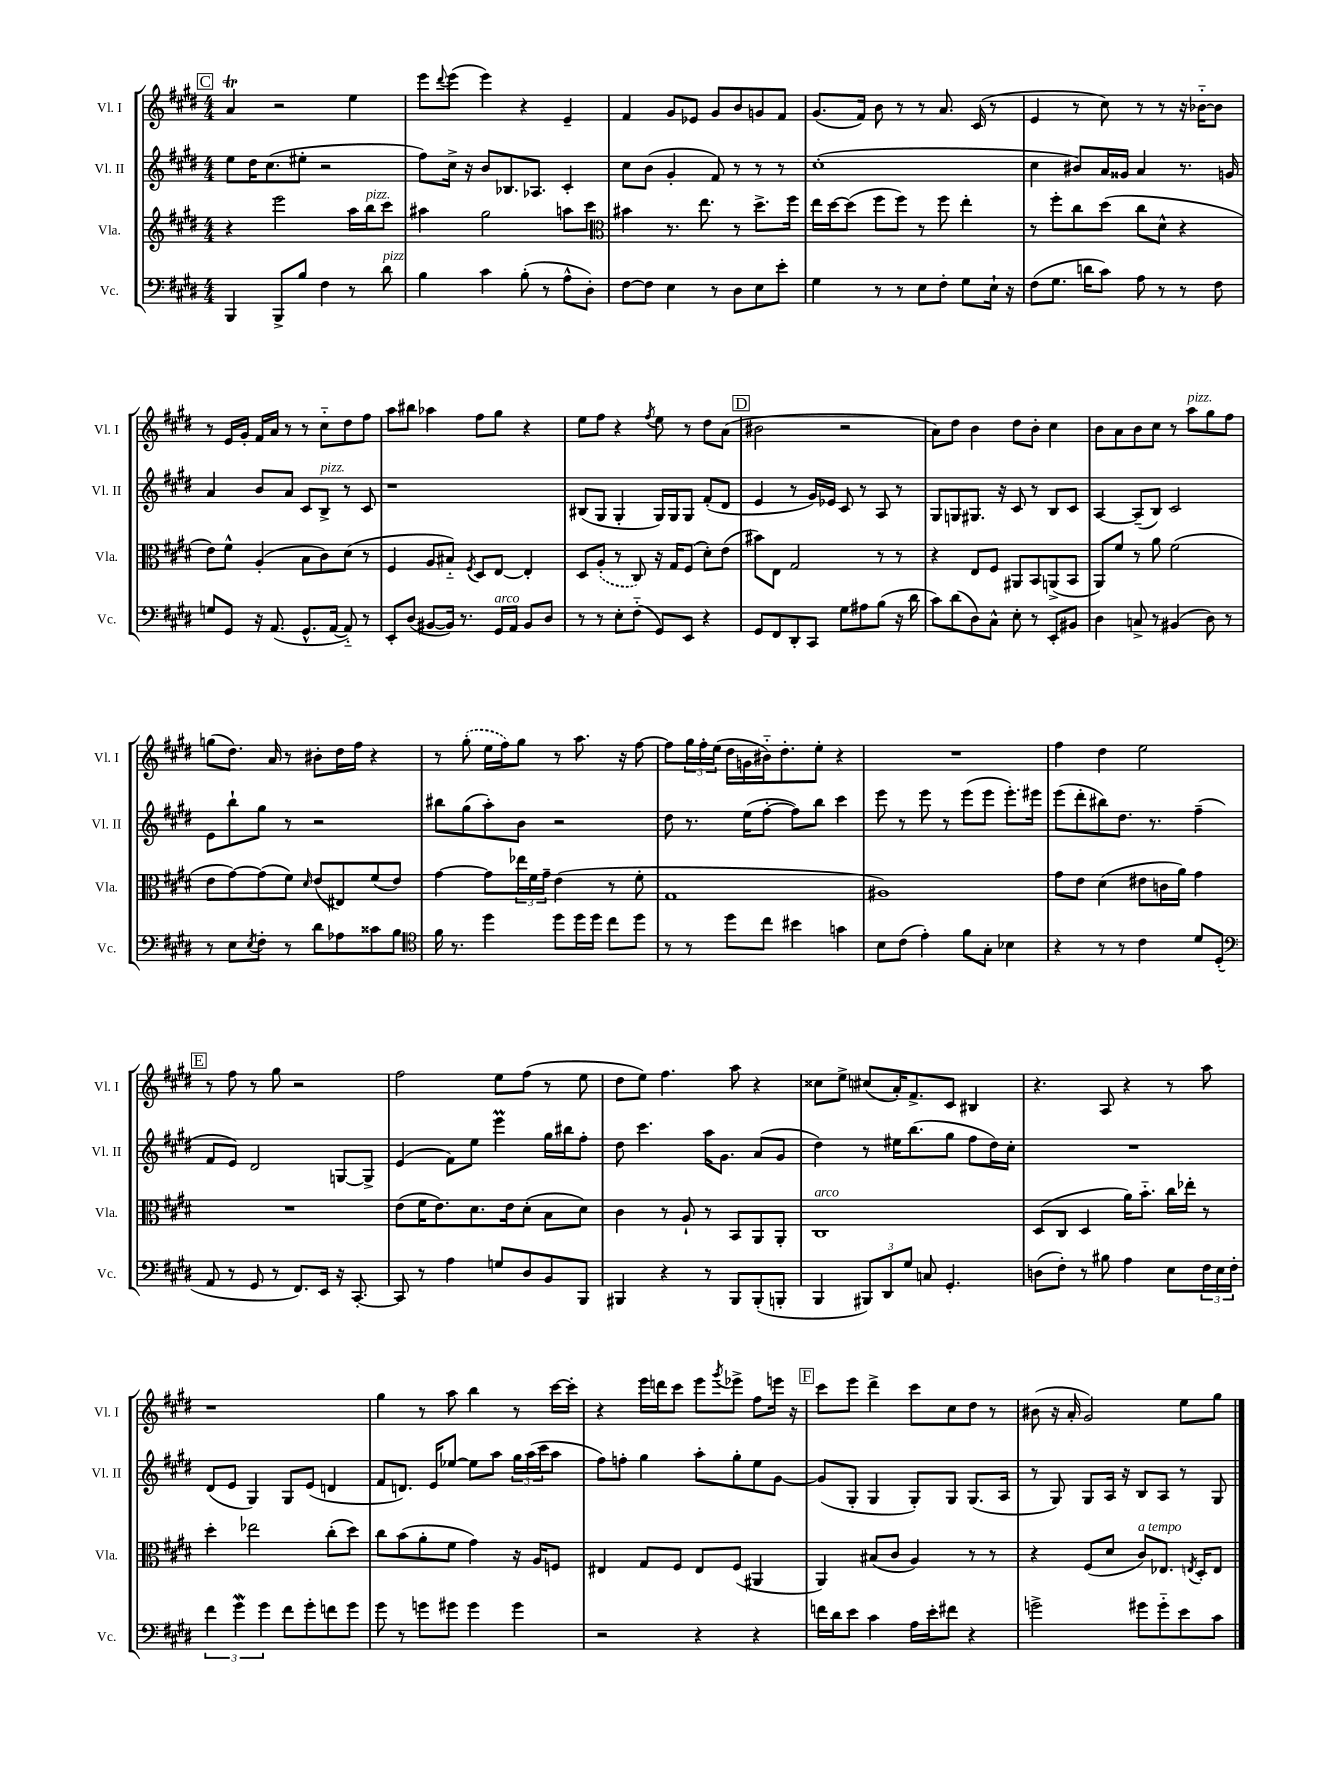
<<
\new StaffGroup <<
\new Staff = "s0" \with { instrumentName = "Vl. I" shortInstrumentName = "Vl. I" } {
    \clef treble \key e \major \numericTimeSignature \time 4/4
    \mark \markup { \box "C" } a'4\trill r2 e''4 |
    e'''8 \appoggiatura { dis'''8 } e'''8( e'''4) r4 e'4-- |
    fis'4 gis'8 ees'8 gis'8 b'8 g'8 fis'8 |
    gis'8.( fis'16) b'8 r8 r8 a'8. cis'16( r8 |
    e'4 r8 cis''8) r8 r8 r16 bes'16~-_ bes'8 |
    r8 e'16 gis'16-. fis'16 a'16 r8 r8 cis''8-_ dis''8 fis''8 |
    a''8 bis''8 aes''4 fis''8 gis''8 r4 |
    e''8 fis''8 r4 \acciaccatura { fis''8 } e''8 r8 dis''8 a'8( |
    \mark \markup { \box "D" } bis'2 r2 |
    a'8) dis''8 b'4 dis''8 b'8-. cis''4 |
    b'8 a'8 b'8 cis''8 r8 a''8^\markup { \italic "pizz." } gis''8 fis''8 |
    g''8( dis''8.) a'16 r8 bis'8-. dis''16 fis''16 r4 |
    r8 \once \slurDashed gis''8-.( e''16 fis''16) gis''8 r8 a''8. r16 fis''8~ |
    fis''8 \tuplet 3/2 { gis''16 fis''16-. e''16( } dis''16 g'16 bis'16-_) dis''8.-. e''8-. r4 |
    R1 |
    fis''4 dis''4 e''2 |
    \mark \markup { \box "E" } r8 fis''8 r8 gis''8 r2 |
    fis''2 e''8 fis''8( r8 e''8 |
    dis''8 e''8) fis''4. a''8 r4 |
    cisis''8 e''8-> cis''8( a'16-.) fis'8.-> cis'8 bis4 |
    r4. a8 r4 r8 a''8 |
    r1 |
    gis''4 r8 a''8 b''4 r8 cis'''16~ cis'''16-. |
    r4 e'''16 d'''16 cis'''8 e'''8 \acciaccatura { gis'''8 } ees'''8-> fis''8 e'''16 r16 |
    \mark \markup { \box "F" } cis'''8 e'''8 dis'''4-> cis'''8 cis''8 dis''8 r8 |
    bis'8( r16 a'16-. gis'2) e''8 gis''8 \bar "|." |
}
\new Staff = "s1" \with { instrumentName = "Vl. II" shortInstrumentName = "Vl. II" } {
    \clef treble \key e \major \numericTimeSignature \time 4/4
    \mark \markup { \box "C" } e''8 dis''16 cis''8.( eis''8-. r2 |
    fis''8) cis''16-> r16 b'8 bes8. aes8. cis'4-. |
    cis''8 b'8( gis'4-. fis'8) r8 r8 r8 |
    cis''1-.( |
    cis''4 bis'8) a'16 gisis'16 a'4 r8. g'16 |
    a'4 b'8 a'8 cis'8 b8->^\markup { \italic "pizz." } r8 cis'8 |
    r1 |
    bis8( gis8 gis4-. gis16) gis16 gis8 fis'8-.( dis'8 |
    \mark \markup { \box "D" } e'4 r8 gis'16) ees'16 cis'8 r8 a8 r8 |
    gis8 g8 gis8. r16 cis'8 r8 b8 cis'8 |
    a4~ a8--( b8) cis'2 |
    e'8 b''8-! gis''8 r8 r2 |
    bis''8 gis''8( a''8-.) b'8 r2 |
    dis''8 r8. e''16( fis''8~-. fis''8) b''8 cis'''4 |
    e'''8 r8 e'''8 r8 e'''8( e'''8 e'''8.-.) eis'''16 |
    e'''8( dis'''8-. bis''8) dis''8. r8. fis''4--( |
    \mark \markup { \box "E" } fis'8 e'8) dis'2 g8~ g8-> |
    e'4( fis'8) e''8 e'''4\prall gis''16 bis''16 fis''8-. |
    dis''8 cis'''4. a''16 gis'8. a'8( gis'8 |
    dis''4) r8 eis''16 b''8.( gis''8 fis''8 dis''16) cis''16-. |
    R1 |
    dis'8( e'8 gis4) gis8 e'8( d'4 |
    fis'8 d'8.) e'16 ees''8~ ees''8 a''8 \tuplet 3/2 { gis''16 a''16( cis'''16 } a''8 |
    fis''8) f''8-. gis''4 a''8-. gis''8-. e''8 gis'8~ |
    \mark \markup { \box "F" } gis'8( gis8-. gis4 gis8-.) gis8 gis8.( a16 |
    r8 gis8) gis8 a16 r16 b8 a8 r8 gis8 \bar "|." |
}
\new Staff = "s2" \with { instrumentName = "Vla." shortInstrumentName = "Vla." } {
    \clef treble \key e \major \numericTimeSignature \time 4/4
    \mark \markup { \box "C" } r4 e'''2 a''16 b''16^\markup { \italic "pizz." } cis'''8 |
    ais''4 gis''2 a''8 cis'''8 |
    \clef alto bis'4 r8. e''8. r8 dis''8.-> fis''16 |
    e''16 dis''16~ dis''8( fis''8 fis''8) r8 fis''8 e''4-. |
    r8 fis''8-. cis''8 dis''8( cis''8 dis'8-^ r4 |
    e'8) fis'8-^ a4-.( b8 cis'8) dis'8( r8 |
    fis4 a8 bis8-_) \acciaccatura { fis8 } dis8 e8~ e4-. |
    dis8 \once \slurDashed a8-.( r8 cis8) r16 gis16 fis8( dis'8-.) e'8( |
    \mark \markup { \box "D" } bis'8) e8 gis2 r8 r8 |
    r4 e8 fis8 ais,8 b,8 a,8->( b,8 |
    a,8) fis'8 r8 a'8 fis'2( |
    e'8 gis'8~) gis'8( fis'8) \grace { dis'16 } e'8( eis8) fis'8( e'8) |
    gis'4~ gis'8 \tuplet 3/2 { ees''16 fis'16 gis'16-- } e'4( r8 fis'8-. |
    gis1 |
    ais1) |
    gis'8 e'8 dis'4( eis'8 c'16 a'16) gis'4 |
    \mark \markup { \box "E" } R1 |
    e'8( fis'16 e'8.) dis'8. e'16 dis'8-.( b8 dis'8) |
    cis'4 r8 a8-! r8 b,8 a,8 a,8-. |
    cis1^\markup { \italic "arco" } |
    dis8( cis8 dis4 a'16) b'8.-_ cis''16 ees''16-. r8 |
    dis''4-. ees''2 cis''8-.( dis''8) |
    cis''8 b'8( a'8-. fis'8 gis'4) r16 a16 f8 |
    eis4 gis8 fis8 eis8 fis8( ais,4 |
    \mark \markup { \box "F" } a,4) bis8( cis'8 a4) r8 r8 |
    r4 fis8( dis'8 cis'8^\markup { \italic "a tempo" }) ees8. \acciaccatura { e8 } dis16-. e8 \bar "|." |
}
\new Staff = "s3" \with { instrumentName = "Vc." shortInstrumentName = "Vc." } {
    \clef bass \key e \major \numericTimeSignature \time 4/4
    \mark \markup { \box "C" } b,,4 b,,8-> b8 fis4 r8 dis'8^\markup { \italic "pizz." } |
    b4 cis'4 b8-.( r8 a8-^ dis8-.) |
    fis8~ fis8 e4 r8 dis8 e8 e'8-. |
    gis4 r8 r8 e8 fis8-. gis8 e16-! r16 |
    fis8( gis8. d'16 cis'8) a8 r8 r8 fis8 |
    g8 gis,8 r16 a,8.( gis,8.-^ a,16~ a,8-_) r8 |
    e,8-. dis8( bis,8~ bis,16) r8. gis,16^\markup { \italic "arco" } a,16 bis,8 dis8 |
    r8 r8 e8-. fis8-_( gis,8) e,8 r4 |
    \mark \markup { \box "D" } gis,8 fis,8 dis,8-. cis,8 gis8 ais8 b8( r16 dis'16 |
    cis'8) dis'8( dis8) cis8-^ e8-. r8 e,8-. bis,8 |
    dis4 c8-> r8 bis,4( dis8) r8 |
    r8 e8 \acciaccatura { e8 } fis8-. r8 dis'8 aes8 cisis'8 b8 |
    \clef tenor fis'16 r8. dis''4 dis''8 dis''16 dis''16 cis''8 dis''8 |
    r8 r8 dis''8 cis''8 bis'4 g'4 |
    b8 cis'8( e'4-.) fis'8 gis8-. bes4 |
    r4 r8 r8 cis'4 dis'8 dis8-.( |
    \mark \markup { \box "E" } \clef bass a,8 r8 gis,8 r8 fis,8.) e,16 r16 cis,8.~-. |
    cis,8 r8 a4 g8 dis8 b,8 b,,8 |
    bis,,4 r4 r8 bis,,8 bis,,8-.( b,,8-. |
    b,,4 \tuplet 3/2 { bis,,8) dis,8 gis8 } c8 gis,4.-. |
    d8( fis8-.) r8 bis8 a4 e8 \tuplet 3/2 { fis16 e16 fis16-. } |
    \tuplet 3/2 { fis'4 gis'4\mordent gis'4 } fis'8 gis'8-. f'8 gis'8 |
    gis'8 r8 g'8 gis'8 gis'4 gis'4 |
    r2 r4 r4 |
    \mark \markup { \box "F" } f'16 dis'16 e'8 cis'4 a16 e'16-. fis'8 r4 |
    g'2-> gis'8 gis'8-_ e'8 cis'8 \bar "|." |
}
>>
>>
\layout { \context { \Score \remove "Bar_number_engraver" } }
